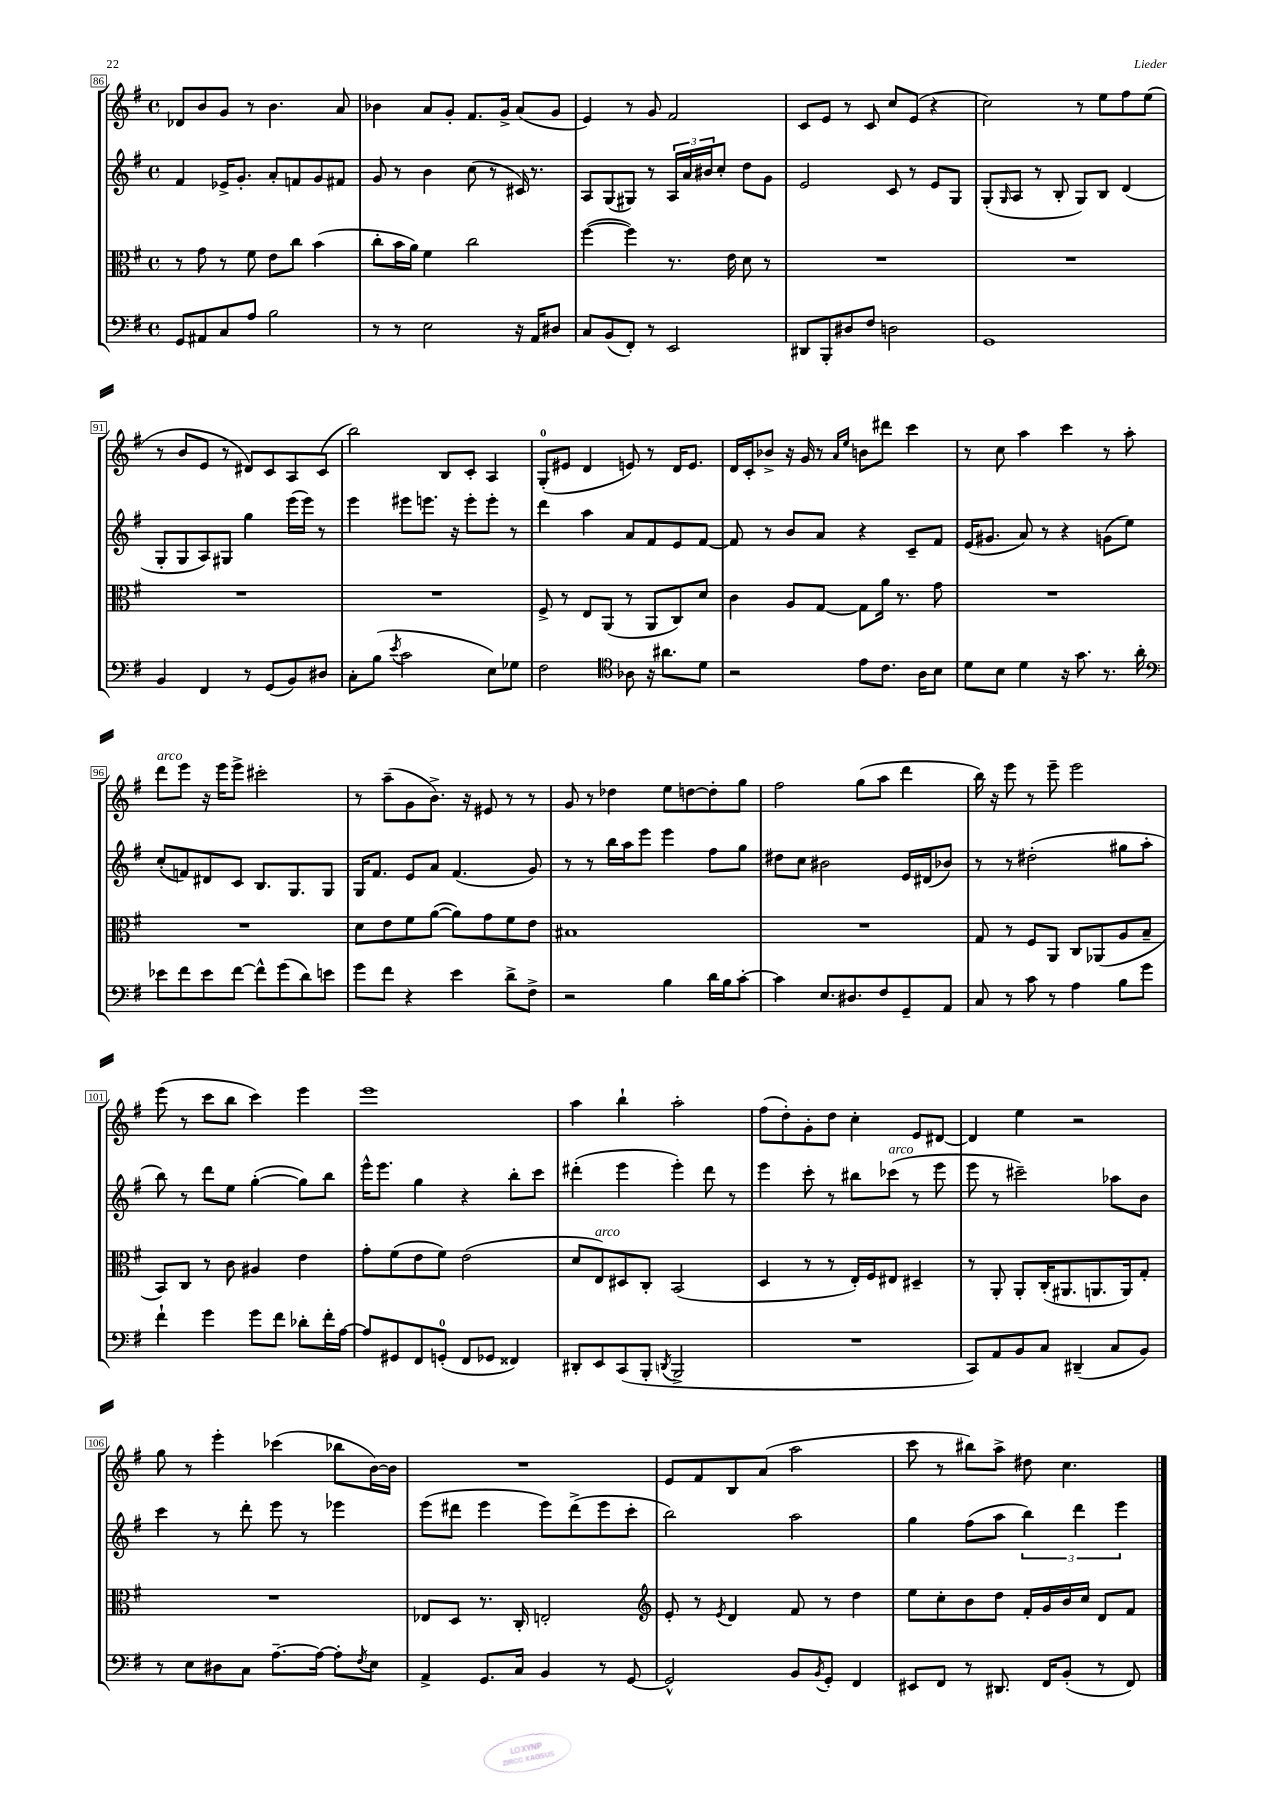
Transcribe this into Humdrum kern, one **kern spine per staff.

**kern	**kern	**kern	**kern
*staff4	*staff3	*staff2	*staff1
*clefF4	*clefC3	*clefG2	*clefG2
*k[f#]	*k[f#]	*k[f#]	*k[f#]
*M4/4	*M4/4	*M4/4	*M4/4
*met(c)	*met(c)	*met(c)	*met(c)
8GG/L	8r	4f#/	8d-/L
8AA#/	8g\	.	8b/
8C/	8r	16e-^/LK	8g/J
.	.	8.g'/J	.
8A/J	8f#\	.	8r
2B\	8e\L	8a'/L	4.b\
.	8cc\J	8f/	.
.	(4b\	8g/	.
.	.	8f#/J	8a/
=	=	=	=
8r	8cc'\L	8g/	4b-\
8r	16b\L	8r	.
.	16a\JJ)	.	.
2E\	4f#\	4b\	8a/L
.	.	.	8g'/J
.	2cc\	(8cc\	8.f#/L
.	.	8r	.
.	.	.	16g^/Jk
16r	.	16c#/)	(8a/L
16AA/LK	.	8.r	.
8D#/J	.	.	8g/J
=	=	=	=
8C/L	([4ff#\	8A/L	4e/)
(8BB/	.	(8G/	.
8FF#'/J)	4ff#\])	8G#/J)	8r
8r	.	8r	8g/
2EE/	8.r	24A/LL	2f#/
.	.	24a/	.
.	.	24b#/J	.
.	.	8cc'/J	.
.	16e\	.	.
.	8d\	8dd\L	.
.	8r	8g\J	.
=	=	=	=
8DD#/L	1r	2e/	8c/L
8BBB'/	.	.	8e/J
8D#/	.	.	8r
8F#/J	.	.	8c/
2D\	.	8c/	8cc/L
.	.	8r	(8e/J
.	.	8e/L	4r
.	.	8G/J	.
=	=	=	=
1GG	1r	(8G'/L	2cc\)
.	.	16qqG/	.
.	.	8A/J	.
.	.	8r	.
.	.	8B'/	.
.	.	8G/L)	8r
.	.	8B/J	8ee\L
.	.	(4d/	8ff#\
.	.	.	(8ee\J
=	=	=	=
4BB/	1r	8G'/L	8r
.	.	8G/	8b/L
4FF#/	.	8A/)	8e/J
.	.	8G#/J	8r
8r	.	4gg\	8d#/L)
(8GG/L	.	.	8c/
8BB/)	.	(16eee\LL	8A/
.	.	16eee\JJ)	.
8D#/J	.	8r	(8c/J
=	=	=	=
8C'\L	1r	4eee\	2bb\)
(8B\J	.	.	.
8qe/	.	.	.
2c\	.	8eee#\L	.
.	.	8.eee\J	.
.	.	.	8B/L
.	.	16r	.
.	.	8eee'\L	8c'/J
8E\L)	.	8eee'\J	4A/
8G-\J	.	8r	.
=	=	=	=
2F#\	8F#^/	4ddd\	(8G'/L
.	8r	.	8e#/J
.	8E/L	4aa\	4d/
.	(8AA/J	.	.
*clefC4	*	*	*
8A-\	8r	8a/L	8e/)
16r	8AA/L	8f#/	8r
8.a#\L	.	.	.
.	8C/)	8e/	16d/LK
.	.	.	8.e/J
8d\J	8d/J	[8f#/J	.
=	=	=	=
2r	4c\	8f#/]	16d/LL
.	.	.	16c'/J
.	.	8r	8b-^/J
.	8A/L	8b/L	16r
.	.	.	16g/
.	[8G/J	8a/J	8r
.	.	.	16qqa/LL
.	.	.	16qqee/JJ
8e\L	8G\]L	4r	8b\L
8.c\J	16a\Jk	.	8ddd#\J
.	8.r	.	.
.	.	8c~/L	4ccc\
16A\LK	.	.	.
8B\J	8g\	8f#/J	.
=	=	=	=
8d\L	1r	(16e/LK	8r
.	.	8.g#/J	.
8B\J	.	.	8cc\
4d\	.	8a/)	4aa\
.	.	8r	.
16r	.	4r	4ccc\
8.g\	.	.	.
8.r	.	(8g\L	8r
.	.	8ee\J)	8aa'\
16a'\	.	.	.
=	=	=	=
*clefF4	*	*	*
8e-\L	1r	(8cc'/L	8ddd\L
8f#\	.	8f/)	8eee\J
8e-\	.	8d#/	16r
.	.	.	16eee\LK
[8f#\J	.	8c/J	8eee^\J
8f#^^\]L	.	8.B/L	2ccc#'\
(8g\	.	.	.
.	.	8.G/	.
8d\)	.	.	.
8e\J	.	8G/J	.
=	=	=	=
8g\L	8d\L	16G/LK	8r
.	.	8.f#/J	.
8f#\J	8e\	.	(8aa~\L
4r	8f#\	8e/L	8g\
.	([8a\J	8a/J	8.b^\J)
4e\	8a\]L)	(4.f#/	.
.	.	.	16r
.	8g\	.	8e#/
8d^\L	8f#\	.	8r
8F#^\J	8e\J	8g/)	8r
=	=	=	=
2r	1B#	8r	8g/
.	.	8r	8r
.	.	16bb\LL	4dd-\
.	.	16aa\J	.
.	.	8eee\J	.
4B\	.	4eee\	8ee\L
.	.	.	[8dd\
16d\LL	.	8ff#\L	8dd'\]
16B\J	.	.	.
[8c'\J	.	8gg\J	8gg\J
=	=	=	=
4c\]	1r	8dd#\L	2ff#\
.	.	8cc\J	.
8.E/L	.	2b#\	.
8.D#/	.	.	.
.	.	.	(8gg\L
8F#/	.	.	8aa\J
8GG~/	.	16e/LL	4ddd\
.	.	(16d#/J	.
8AA/J	.	8b-/J)	.
=	=	=	=
8C/	8G/	8r	16bb\)
.	.	.	16r
8r	8r	8r	8eee\
8c\	8F#/L	(2dd#'\	8r
8r	8AA/J	.	8eee~\
4A\	8C/L	.	2eee\
.	(8AA-/	.	.
8B\L	8A/	8gg#\L	.
8g\J	8B~/J	8aa'\J	.
=	=	=	=
4f#`\	8BB/L)	8bb\)	(8eee\
.	8C/J	8r	8r
4g\	8r	8ddd\L	8ccc\L
.	8c\	8ee\J	8bb\J
8g\L	4A#/	([4gg'\	4ccc\)
8f#\J	.	.	.
8d-'\L	4e\	8gg\]L)	4eee\
16f#'\L	.	8bb\J	.
[16A\JJ	.	.	.
=	=	=	=
8A/]L	8g'\L	16eee^^\LK	1eee
.	.	8.eee\J	.
8GG#/	(8f#\	.	.
8FF#/	8e\	4gg\	.
(8GG'/J	8f#\J)	.	.
8FF#/L	(2e\	4r	.
8GG-/J	.	.	.
4FF##/)	.	8bb'\L	.
.	.	8ccc\J	.
=	=	=	=
8DD#'/L	8d/L	(4ddd#'\	4aa\
8EE/	8E/)	.	.
(8CC/	8D#/	4eee\	4bb`\
8BBB'/J	8C'/J	.	.
8qDD/	.	.	.
2BBB^/	(2BB/	4eee'\)	2aa'\
.	.	8ddd#\	.
.	.	8r	.
=	=	=	=
1r	4D/	4eee\	(8ff#\L
.	.	.	8dd'\)
.	8r	8ccc'\	8g'\
.	8r	8r	8dd\J
.	16E'/LL)	8bb#\L	4cc'\
.	16F#/J	.	.
.	8E#/J	(8ccc-\J	.
.	4D#~/	8r	8e/L
.	.	8eee\	[8d#/J
=	=	=	=
8CC/L)	8r	8eee\	4d#/]
8AA/	8AA'/	8r	.
8BB/	8AA'/L	2ccc#~\)	4ee\
8C/J	(16C'/K	.	.
.	8.AA#/	.	.
(4DD#~/	.	.	2r
.	8.AA/	.	.
8C/L	.	8aa-\L	.
.	16AA/k)	.	.
8BB/J)	8G'/J	8b\J	.
=	=	=	=
8r	1r	4ccc\	8gg\
8E\L	.	.	8r
8D#\	.	8r	4eee'\
8C\J	.	8ddd'\	.
[8.A~\L	.	8eee\	(4ccc-\
.	.	8r	.
16A\_Jk	.	.	.
8A'\]L	.	4eee-\	8bb-\L
8qF#/	.	.	.
8E\J	.	.	[16b\L)
.	.	.	16b\]JJ
=	=	=	=
4AA^/	8E-/L	(8eee\L	1r
.	8D/J	8ddd#\J	.
8.GG/L	8.r	4eee\	.
16C/Jk	16C'/	.	.
4BB/	2E'/	8eee\L)	.
.	.	(8ddd#^\	.
8r	.	8eee\	.
[8GG/	.	8ccc'\J	.
=	=	=	=
*	*clefG2	*	*
2GG^^/]	8e'/	2bb\)	8e/L
.	8r	.	8f#/
.	8qe/	.	.
.	4d/	.	8B/
.	.	.	(8a/J
8BB/L	8f#/	2aa\	2aa\
8qBB/	.	.	.
8GG'/J	8r	.	.
4FF#/	4dd\	.	.
=	=	=	=
8EE#/L	8ee\L	4gg\	8ccc\
8FF#/J	8cc'\	.	8r
8r	8b\	(8ff#\L	8bb#\L)
8.DD#/	8dd\J	8aa\J	8aa^\J
.	16f#'/LL	6bb\)	8dd#\
16FF#/LK	16g/	.	.
(8BB'/J	16b/	.	4.cc\
.	.	6ddd\	.
.	16cc/JJ	.	.
8r	8d/L	.	.
.	.	6eee\	.
8FF#/)	8f#/J	.	.
==	==	==	==
*-	*-	*-	*-
